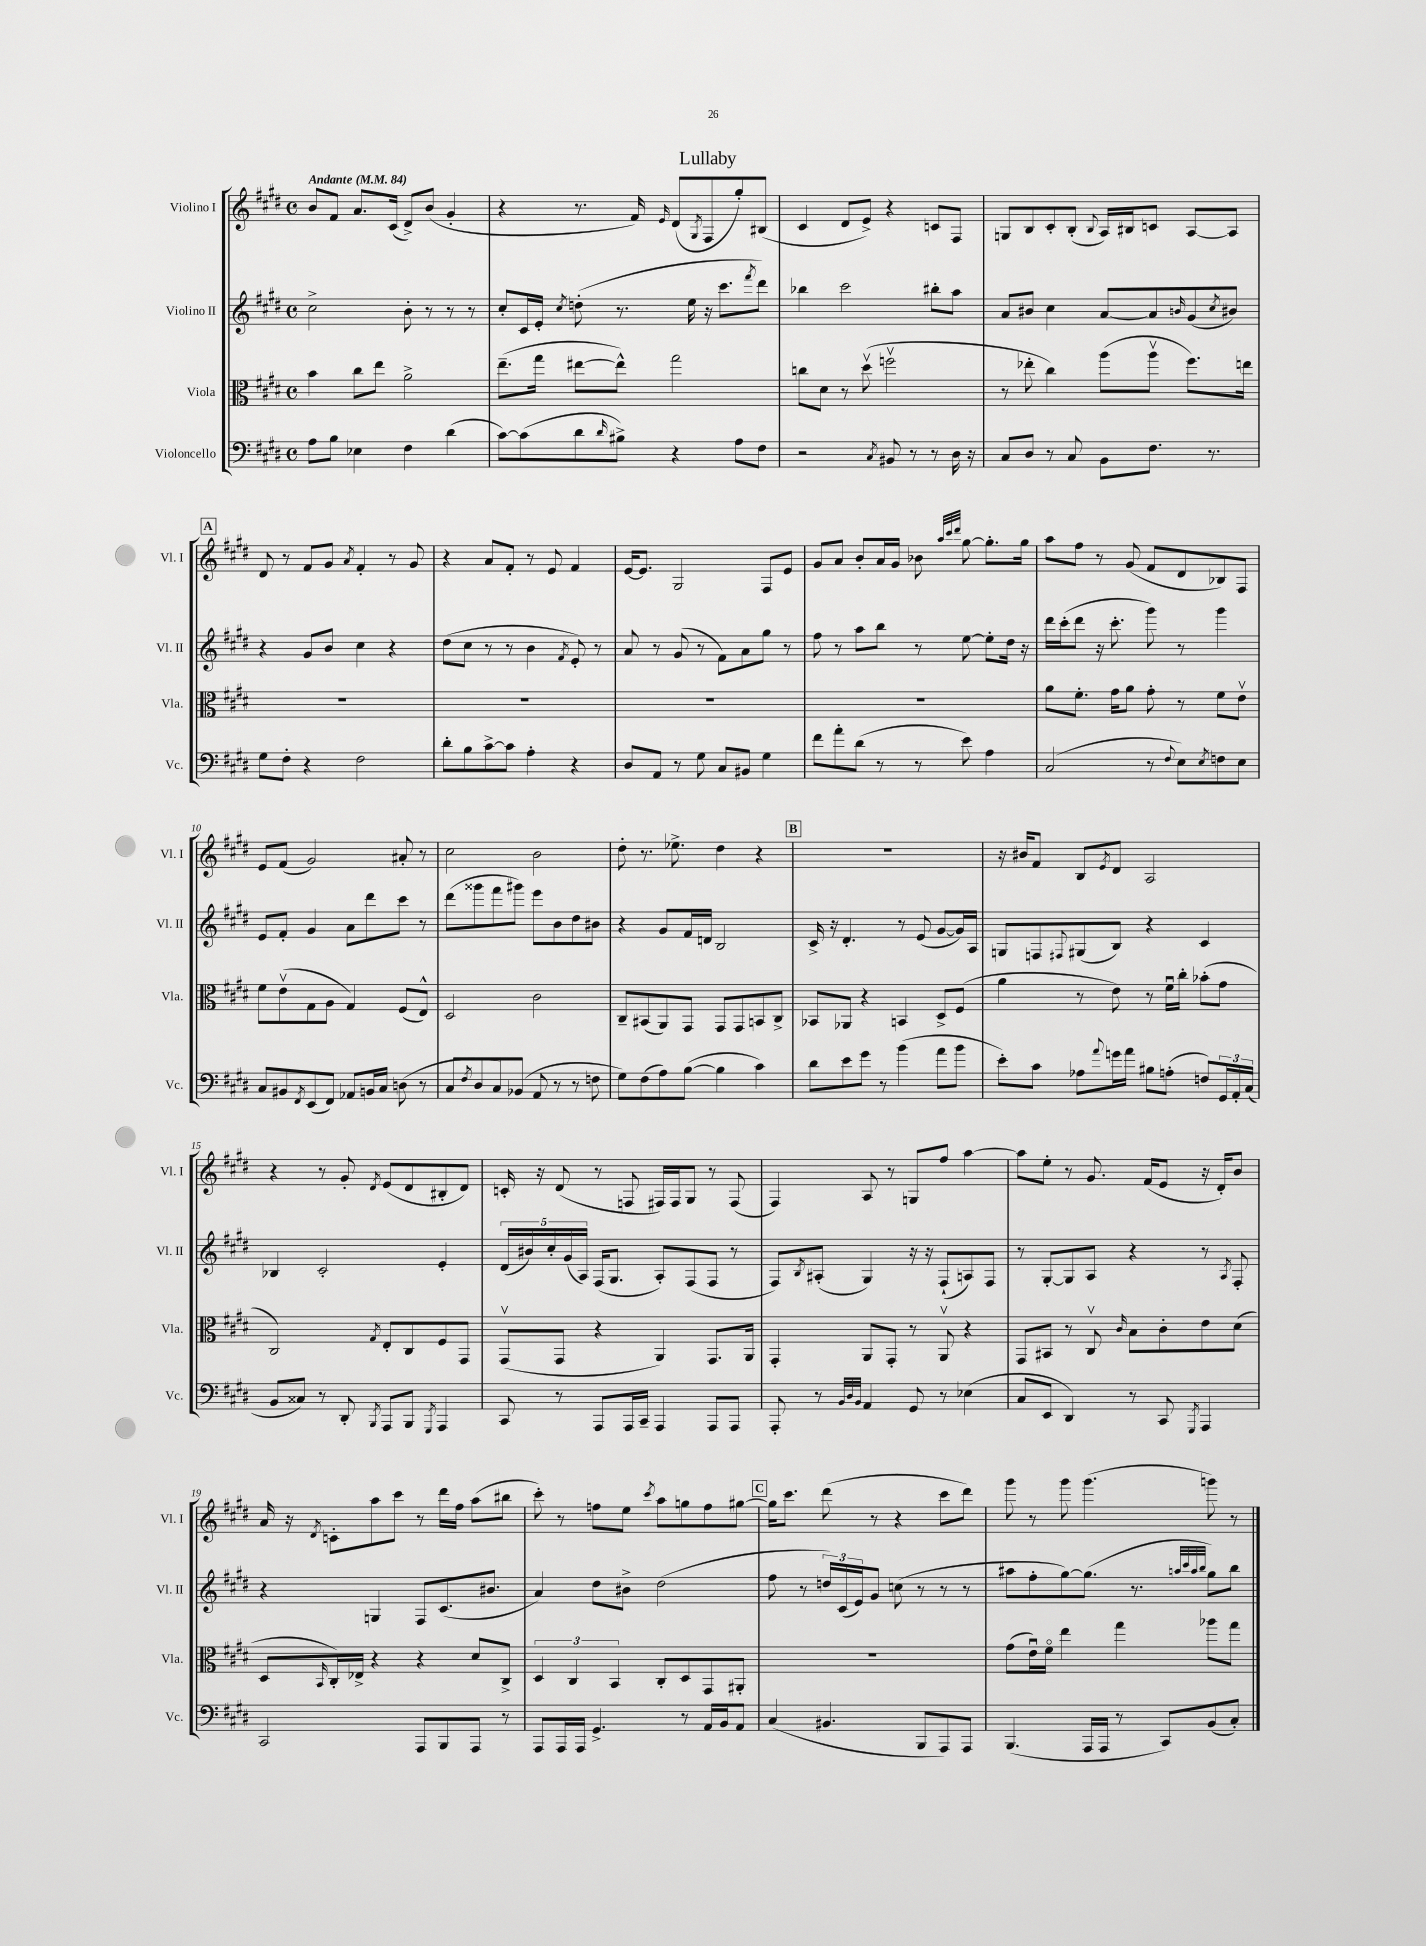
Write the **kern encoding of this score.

**kern	**kern	**kern	**kern
*part4	*part3	*part2	*part1
*staff4	*staff3	*staff2	*staff1
*I"Violoncello	*I"Viola	*I"Violino II	*I"Violino I
*I'Vc.	*I'Vla.	*I'Vl. II	*I'Vl. I
*clefF4	*clefC3	*clefG2	*clefG2
*k[f#c#g#d#]	*k[f#c#g#d#]	*k[f#c#g#d#]	*k[f#c#g#d#]
*M4/4	*M4/4	*M4/4	*M4/4
*met(c)	*met(c)	*met(c)	*met(c)
*MM84	*MM84	*MM84	*MM84
=1	=1	=1	=1
!	!	!	!LO:TX:a:B:t=Andante
8A\L	4b\	2cc#^\	8b/L
8B\J	.	.	8f#/J
4E-X\	8cc#\L	.	8.a/L
.	8ee\J	.	.
.	.	.	(16c#/Jk
4F#\	2a^\	8b'\	8d#^/L)
.	.	8r	(8b/J
(4d#\	.	8r	4g#'/
.	.	8r	.
=2	=2	=2	=2
[8c#\L)	(8.ee~\L	8cc#'/L	4r
(8c#\]	.	16c#/L	.
.	16gg#\Jk	16e'/JJ	.
.	.	8qcc#/	.
8d#\	[8ee#X\L	(8ddn'\	8.r
16qqd#/	.	.	.
8B#X^\J)	8ee#^^\J])	8.r	.
.	.	.	16f#/)
.	.	.	16qqe/
4r	2gg#\	.	(8d#/L
.	.	16ee\	.
.	.	.	8qG#/
.	.	16r	8F#/
.	.	8.ccc#\L	.
8A\L	.	.	8gg#'/)
.	.	8qfff#/	.
8F#\J	.	8ddd#\J)	(8B#X/J
=3	=3	=3	=3
2r	8ccn\L	4bb-X\	4c#/
.	8d#\J	.	.
.	8r	2ccc#\	8d#/L
.	(8dd#v\	.	8e^/J)
8qC#/	.	.	.
8BB#X/	2ffnv\	.	4r
8r	.	.	.
8r	.	8bb#X'\L	8cn/L
16D#\	.	8aa\J	8F#/J
16r	.	.	.
=4	=4	=4	=4
8C#/L	8r	8a/L	8Gn/L
8D#/J	8ee-X'\	8b#X/J	8B/
8r	4cc#\)	4cc#\	8c#'/
8C#/	.	.	(8B'/J
.	.	.	8qqB/
8BB\L	(8aa\L	[8a/L	16A/LL)
.	.	.	16B#X/J
8.F#\J	8aav\J	8a/]	8cn/J
.	.	16qqbn/	.
.	8.ff#\L)	(8g#/	[8A/L
8.r	.	.	.
.	.	8qcc#/	.
.	.	8b#X/J)	8A/J]
.	16een\Jk	.	.
!!LO:LB:g=z
!!LO:REH:place=s1:t=A
=5	=5	=5	=5
8G#\L	1r	4r	8d#/
8F#'\J	.	.	8r
4r	.	8g#/L	8f#/L
.	.	8b/J	8g#/J
.	.	.	8qa/
2F#\	.	4cc#\	4f#'/
.	.	4r	8r
.	.	.	8g#/
=6	=6	=6	=6
8d#'\L	1r	(8dd#\L	4r
8B\	.	8cc#\J	.
[8c#^\	.	8r	8a/L
8c#\J]	.	8r	8f#'/J
4A'\	.	4b\	8r
.	.	.	8e/
.	.	8qf#/	.
4r	.	8e'/)	4f#/
.	.	8r	.
=7	=7	=7	=7
8D#/L	1r	8a/	[16e/KL
.	.	.	8.e/J]
8AA/J	.	8r	.
8r	.	(8g#/	2G#/
8G#\	.	8r	.
8C#/L	.	8f#\L)	.
8BB#X/J	.	8a\	.
4G#\	.	8gg#\J	8F#/L
.	.	8r	8e/J
=8	=8	=8	=8
8f#\L	1r	8ff#\	8g#/L
8a'\	.	8r	8a/J
(8d#\J	.	8aa\L	8b'/L
8r	.	8bb\J	16a/L
.	.	.	16g#/JJ
8r	.	8r	8b-X\
.	.	.	32qqaa/LLL
.	.	.	32qqccc#/
.	.	.	32qqddd#/JJJ
8e\)	.	[8ee\	[8gg#\
4A\	.	8ee'\L]	8.gg#'\L]
.	.	16dd#\Jk	.
.	.	16r	16gg#\Jk
=9	=9	=9	=9
(2C#/	8a\L	16ddd#\LL	8aa\L
.	.	(16ccc#'\J	.
.	8.f#'\J	8ddd#\J	8ff#\J
.	.	16r	8r
.	16g#\KL	8.ccc#'\	.
.	8a\J	.	(8g#/
8r	8g#'\	8ggg#\)	8f#/L
8qqF#/	.	.	.
8E\L)	8r	8r	8d#/
8qE/	.	.	.
8Fn\	8f#\L	4ggg#\	8B-X/)
8E\J	8ev\J	.	8F#/J
!!LO:LB:g=z
=10	=10	=10	=10
8C#/L	8f#\L	8e/L	8e/L
8BB#X/	(8ev\	8f#'/J	(8f#/J
8qFF#/	.	.	.
(8EE/	8G#\	4g#/	2g#/)
8FF#/J)	8A\J	.	.
8AA-X/L	4G#/)	8a\L	.
16BBn/L	.	8ddd#\	.
16C#/JJ	.	.	.
(8Dn\	(8F#/L	8ccc#\J	8a#X'/
8r	8E^^/J)	8r	8r
=11	=11	=11	=11
8C#/L	2D#/	(8ddd#\L	2cc#\
8qF#/	.	.	.
8D#/	.	8ggg##X\	.
8C#/)	.	8fff#\	.
(8BB-X/J	.	8ggg#X\J)	.
8AA/	2c#\	8eee\L	2b\
8r	.	8b\	.
8r	.	8dd#\	.
8Fn\	.	8b#X\J	.
=12	=12	=12	=12
8G#\L)	8C#~/L	4r	8dd#'\
(8F#\	(8BB#X/	.	8.r
8A\)	8AA/)	8g#/L	.
.	.	.	8.ee-X^\
([8B\J	8GG#/J	16f#/L	.
.	.	16dn/JJ	.
4B\]	8GG#/L	2B/	4dd#\
.	8GG#/	.	.
4c#\)	8BBn/	.	4r
.	8C#^/J	.	.
!!LO:REH:place=s1:t=B
=13	=13	=13	=13
8d#\L	8BB-X/L	16c#^/	1r
.	.	16r	.
8e\	8AA-X/J	4.d#'/	.
8g#\J	4r	.	.
8r	.	.	.
(4b\	4BBn/	8r	.
.	.	(8e/	.
8a\L	8D#^/L	[8g#/L	.
8b\J	(8F#/J	16g#/L])	.
.	.	16A/JJ	.
=14	=14	=14	=14
8e'\L)	4a\	8Gn/L	16r
.	.	.	16b#X/KL
8c#\J	.	8Fn/	8f#/J
.	.	8qqF#X/	.
8A-X\L	8r	(8G#X/	8B/L
8qqa/	.	.	8qe/
16gn\L	8e\)	8B/J)	8d#/J
16a\JJ	.	.	.
8B#X\L	8r	4r	2A/
(8An'\J	16f#u\LL	.	.
.	16cc#'\JJ	.	.
8Fn/L)	(8b-X'\L	4c#/	.
24GG#/L	8g#\J	.	.
24AA'/	.	.	.
(24C#/JJ	.	.	.
!!LO:LB:g=z
=15	=15	=15	=15
8BB/L	2C#/)	4B-X/	4r
8C##X/J)	.	.	.
8r	.	2c#'/	8r
8DD#'/	.	.	8g#'/
8qBBB/	8qG#/	.	8qd#/
8AAA/L	8E'/L	.	(8e/L
8BBB/J	8C#/	.	8d#/
8qGGG#/	.	.	.
4AAA/	8F#/	4e'/	8B#X'/
.	8GG#/J	.	8d#/J)
=16	=16	=16	=16
8CC#/	(8GG#v/L	(20d#/LL	16cn'/
.	.	20b#X/)	.
.	.	.	16r
.	.	20cc#'/	.
8r	8GG#/J	.	(8d#/
.	.	(20g#/	.
.	.	20A/JJ)	.
8AAA/L	4r	(16F#/KL	8r
.	.	8.G#/J	.
16AAA/L	.	.	8Fn/
16CC#~/JJ	.	.	.
4AAA/	4AA/)	8A'/L)	16F#X/LL)
.	.	.	16F#/J
.	.	(8F#/	8G#/J
8AAA/L	8.GG#/L	8F#/J	8r
8AAA/J	.	8r	(8F#/
.	16AA/Jk	.	.
=17	=17	=17	=17
8AAA'/	4GG#'/	8F#/L)	4F#/)
.	.	8qB/	.
8r	.	(8A#X'/J	.
32qqBB/LLL	.	.	.
32qqD#/	.	.	.
32qqBB/JJJ	.	.	.
4AA/	8AA/L	4G#/)	8A/
.	8GG#'/J	.	8r
8GG#/	8r	16r	8Gn/L
.	.	16r	.
8r	8AAv/	(8F#`/L	8ff#/J
(4E-X\	4r	8An/)	[4aa\
.	.	8F#/J	.
=18	=18	=18	=18
8C#/L	8GG#/L	8r	8aa\L]
8EE/J	8BB#X/J	[8G#'/L	8ee'\J
4DD#/)	8r	8G#/]	8r
.	8C#v/	8A/J	8.g#/
.	16qqc#/	.	.
8r	8B\L	4r	.
.	.	.	(16f#/KL
8CC#/	8c#'\	.	8e/J
8qGGG#/	.	.	.
4AAA/	8e\	8r	16r
.	.	.	16d#'/KL)
.	.	8qA/	.
.	(8d#\J	8F#'/	8b/J
!!LO:LB:g=z
=19	=19	=19	=19
2CC#/	8D#/L	4r	16a/
.	.	.	16r
.	16qqBB/	.	8qd#/
.	16C#'/L)	.	8cn'\L
.	16E-X^/JJ	.	.
.	4r	4Gn/	8aa\
.	.	.	8ccc#\J
8AAA/L	4r	8F#/L	8r
8BBB/	.	(8.c#/	16ddd#\LL
.	.	.	16ff#\JJ
8AAA/J	8d#/L	.	(8aa\L
.	.	8.b#X/J	.
8r	8C#^/J	.	8bb#X\J
=20	=20	=20	=20
8AAA/L	6D#/	4a/)	8ccc#'\)
16AAA/L	.	.	8r
.	6C#/	.	.
16AAA/JJ	.	.	.
4.GG#^/	.	8dd#\L	8ffn\L
.	6BB/	.	.
.	.	8b#X^\J	8ee\J
.	.	.	8qccc#/
.	8C#'/L	(2dd#\	8aa\L
8r	8D#/	.	8ggn\
16AA/LL	8GG#/	.	8ff\
16BB/J	.	.	.
8AA/J	8AA#X'/J	.	[8gg#X\J
!!LO:REH:place=s1:t=C
=21	=21	=21	=21
(4C#/	1r	8ff#\	16gg#\KL]
.	.	.	8.ccc#\J
.	.	8r	.
4.BB#X/	.	24ddn/LL)	(8ddd#\
.	.	(24c#/	.
.	.	24e/J)	.
.	.	8g#/J	8r
.	.	(8ccn\	4r
8BBB/L	.	8r	.
8AAA/)	.	8r	8ccc#\L
8AAA/J	.	8r	8ddd#\J)
=22	=22	=22	=22
(4.BBB/	(8g#\L	8aa#X\L	8ggg#\
.	16eu\L)	8ff#'\	8r
.	16f#\JJ	.	.
.	4ee\	[8gg#\)	8ggg#\
16AAA/LL	.	(8.gg#\J]	(4.ggg#\
16AAA/JJ	.	.	.
8r	4gg#\	.	.
.	.	8.r	.
8CC#/L)	.	.	.
.	.	32qqaan/LLL	.
.	.	32qqccc#/	.
.	.	32qqaa/	.
.	.	32qqbb/JJJ	.
(8BB/	8aa-X\L	8gg#\L)	8gggn\)
8C#'/J)	8gg#\J	8bb\J	8r
==	==	==	==
*-	*-	*-	*-
